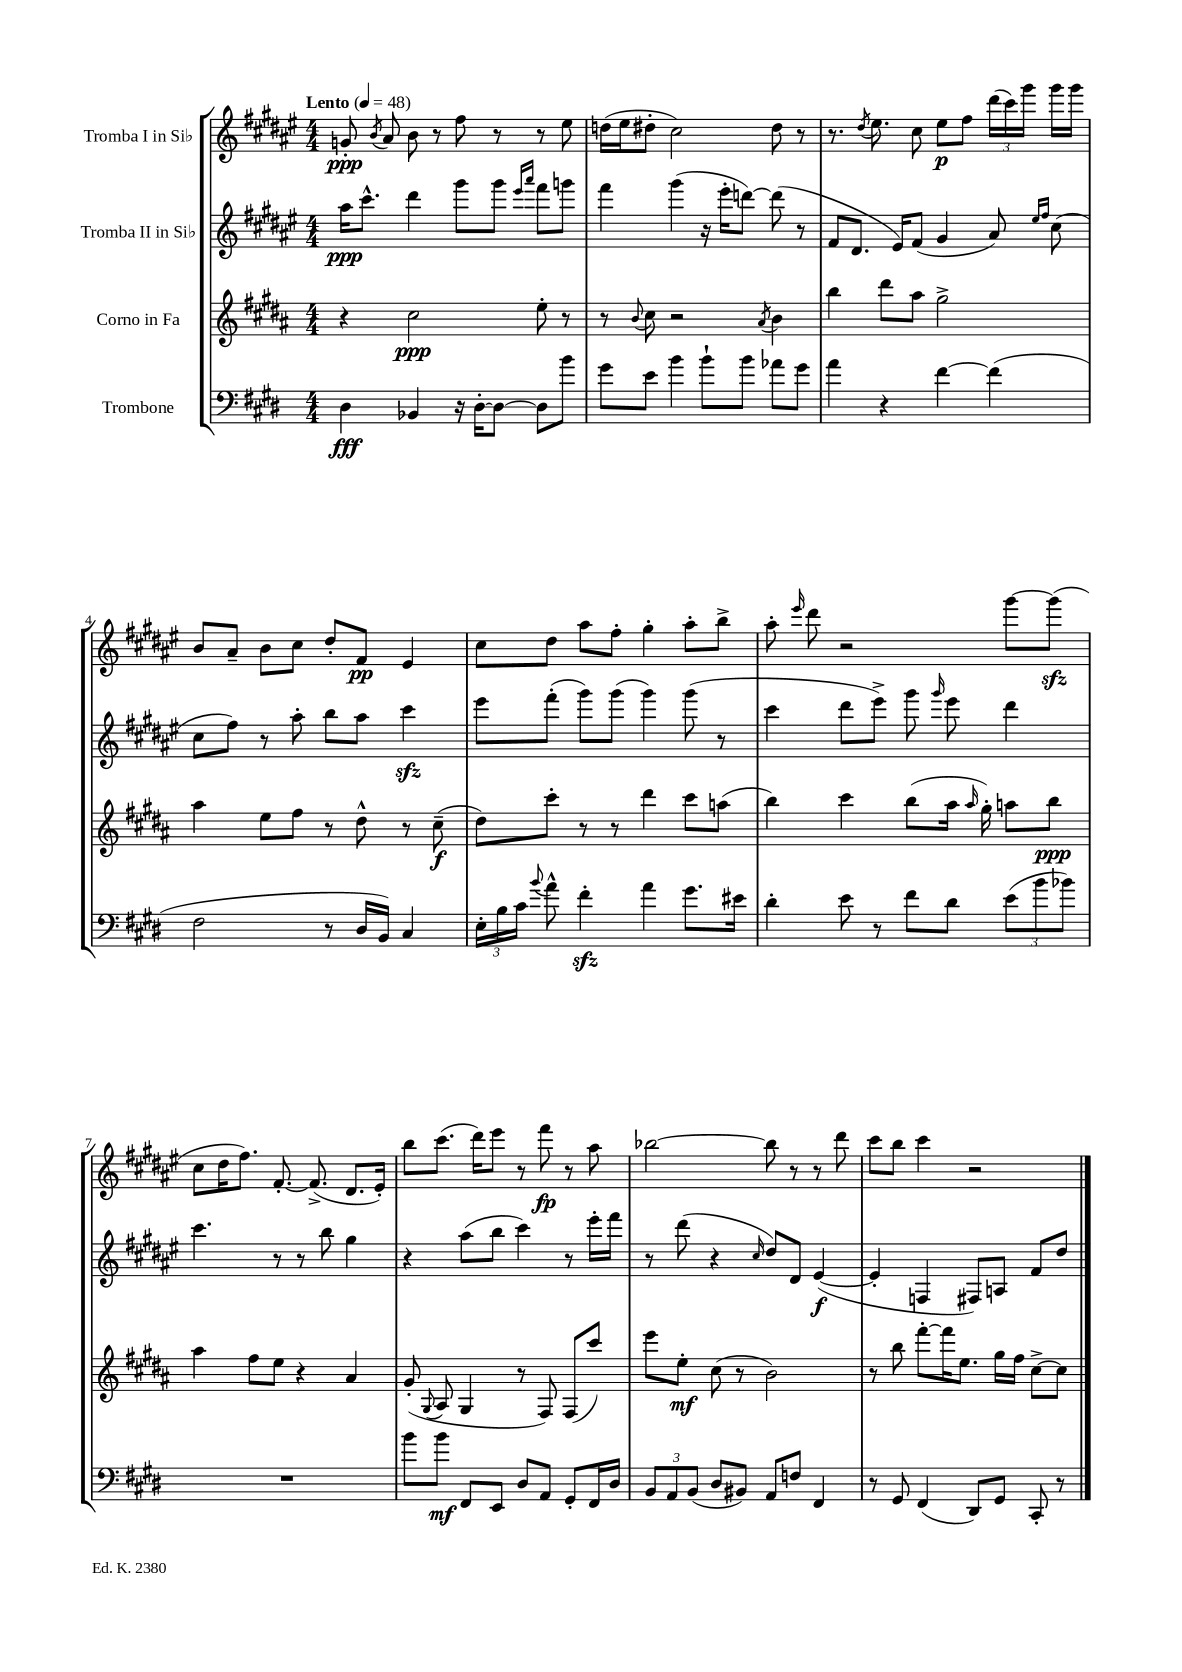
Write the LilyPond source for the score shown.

<<
\new StaffGroup <<
\new Staff = "s0" \with { instrumentName = "Tromba I in Sib" } {
    \clef treble \key fis \major \numericTimeSignature \time 4/4 \tempo "Lento" 4 = 48
    \autoBeamOff g'8-.\ppp \acciaccatura { b'8 } ais'8 b'8 r8 fis''8 r8 r8 eis''8 |
    d''16[( eis''16 dis''8]-. cis''2) dis''8 r8 |
    r8. \acciaccatura { dis''8 } eis''8. cis''8 eis''8[\p fis''8] \tuplet 3/2 { dis'''16[( cis'''16) gis'''16] } gis'''16[ gis'''16] |
    b'8[ ais'8]-- b'8[ cis''8] dis''8[-. fis'8]\pp eis'4 |
    cis''8[ dis''8] ais''8[ fis''8]-. gis''4-. ais''8[-. b''8]-> |
    ais''8-. \grace { eis'''16 } dis'''8 r2 gis'''8[~ gis'''8]\sfz( |
    cis''8[ dis''16 fis''8.]) fis'8.~-. fis'8.->( dis'8.[ eis'16]-.) |
    b''8[ cis'''8.]( dis'''16[) eis'''8] r8 fis'''8\fp r8 ais''8 |
    bes''2~ bes''8 r8 r8 dis'''8 |
    cis'''8[ b''8] cis'''4 r2 \bar "|." |
}
\new Staff = "s1" \with { instrumentName = "Tromba II in Sib" } {
    \clef treble \key fis \major \numericTimeSignature \time 4/4
    \autoBeamOff ais''16[\ppp cis'''8.]-^ dis'''4 gis'''8[ gis'''8] \grace { eis'''16[ ais'''16] } fis'''8[ g'''8] |
    fis'''4 gis'''4( r16 eis'''16[-. d'''8]~) d'''8( r8 |
    fis'8[ dis'8.] eis'16[) fis'8]( gis'4 ais'8) \grace { eis''16[ fis''16] } cis''8( |
    cis''8[ fis''8]) r8 ais''8-. b''8[ ais''8] cis'''4\sfz |
    eis'''8[ fis'''8]-.( gis'''8[) gis'''8]( gis'''4) gis'''8( r8 |
    cis'''4 dis'''8[ eis'''8]->) gis'''8 \grace { gis'''16 } eis'''8 dis'''4 |
    cis'''4. r8 r8 b''8 gis''4 |
    r4 ais''8[( b''8] cis'''4) r8 eis'''16[-. fis'''16] |
    r8 dis'''8( r4 \grace { cis''16 } dis''8[) dis'8] eis'4~\f( |
    eis'4-. f4 fis8[) a8] fis'8[ dis''8] \bar "|." |
}
\new Staff = "s2" \with { instrumentName = "Corno in Fa" } {
    \clef treble \key b \major \numericTimeSignature \time 4/4
    \autoBeamOff r4 cis''2\ppp e''8-. r8 |
    r8 \appoggiatura { b'8 } cis''8 r2 \acciaccatura { ais'8 } b'4 |
    b''4 dis'''8[ ais''8] gis''2-> |
    ais''4 e''8[ fis''8] r8 dis''8-^ r8 cis''8--\f( |
    dis''8[) cis'''8]-. r8 r8 dis'''4 cis'''8[ a''8]( |
    b''4) cis'''4 b''8[( ais''16] \grace { ais''16 } gis''16-.) a''8[ b''8]\ppp |
    ais''4 fis''8[ e''8] r4 ais'4 |
    gis'8-.( \appoggiatura { gis8 } ais8 gis4 r8 fis8) fis8[( cis'''8]) |
    e'''8[ e''8]-.\mf cis''8( r8 b'2) |
    r8 b''8 fis'''8[~-. fis'''16 e''8.] gis''16[ fis''16] cis''8[~-> cis''8] \bar "|." |
}
\new Staff = "s3" \with { instrumentName = "Trombone" } {
    \clef bass \key e \major \numericTimeSignature \time 4/4
    \autoBeamOff dis4\fff bes,4 r16 dis16[~-. dis8]~ dis8[ b'8] |
    gis'8[ e'8] b'4 b'8[-! b'8] aes'8[ gis'8] |
    a'4 r4 fis'4~ fis'4( |
    fis2 r8 dis16[ b,16]) cis4 |
    \tuplet 3/2 { e16[-. b16 cis'16] } \appoggiatura { b'8 } a'8-^ fis'4-.\sfz a'4 gis'8.[ eis'16] |
    dis'4-. e'8 r8 fis'8[ dis'8] \tuplet 3/2 { e'8[( b'8 bes'8]) } |
    R1 |
    b'8[ b'8]\mf fis,8[ e,8] dis8[ a,8] gis,8[-. fis,16 dis16] |
    \tuplet 3/2 { b,8[ a,8 b,8]( } dis8[ bis,8]) a,8[ f8] fis,4 |
    r8 gis,8 fis,4( dis,8[) gis,8] cis,8-. r8 \bar "|." |
}
>>
>>
